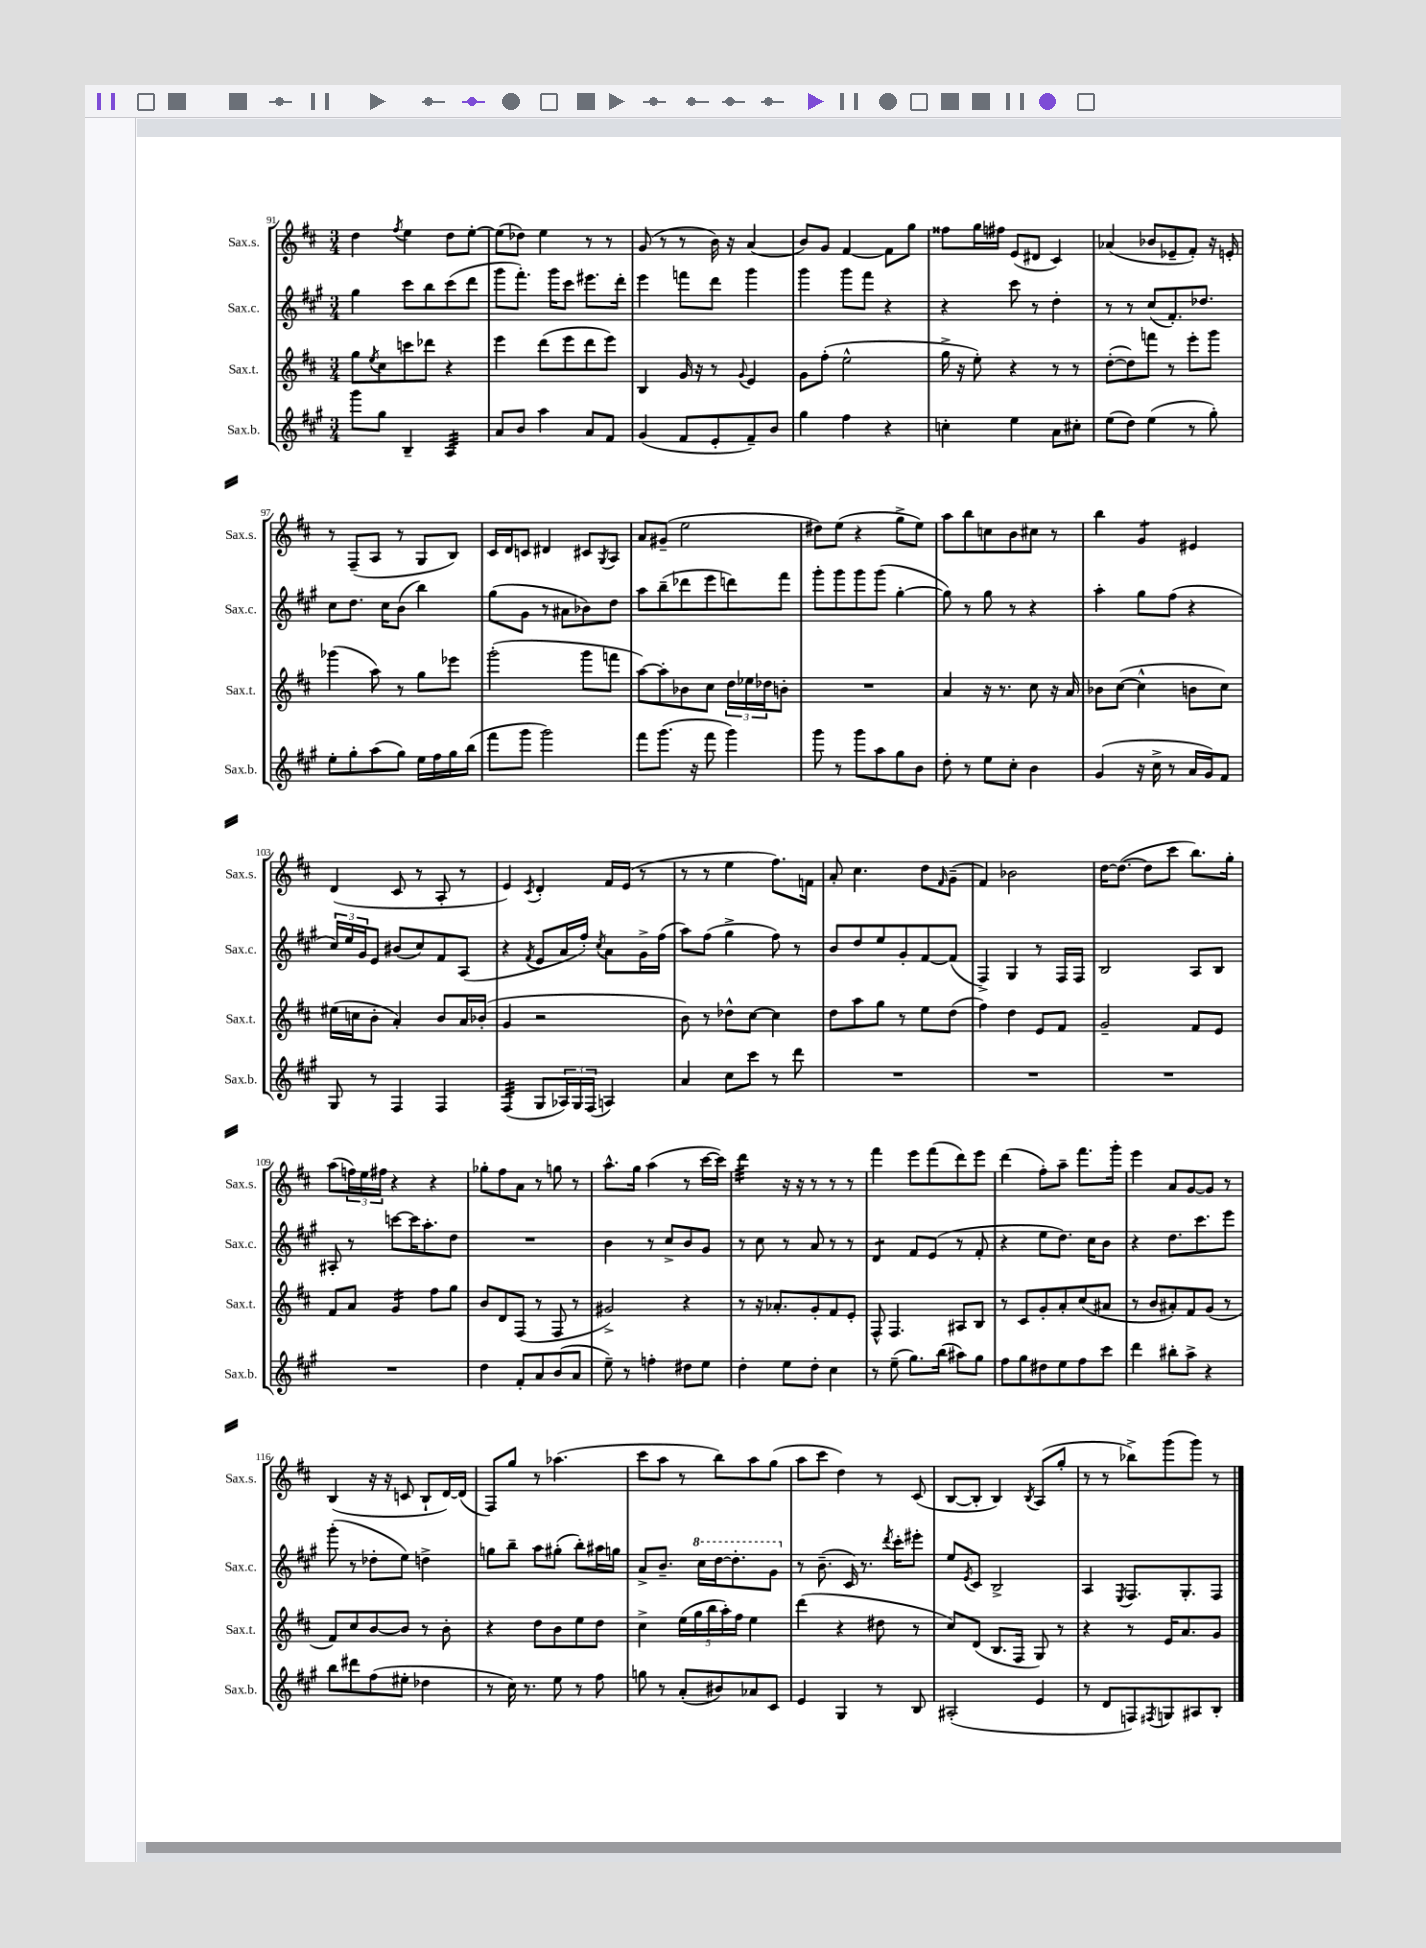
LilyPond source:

<<
\new StaffGroup <<
\new Staff = "s0" \with { instrumentName = "Sax.s." shortInstrumentName = "Sax.s." } {
    \clef treble \key d \major \numericTimeSignature \time 3/4
    d''4 \acciaccatura { fis''8 } e''4 d''8 e''8~-. |
    e''8( des''8) e''4 r8 r8 |
    g'8( r8 r8 b'16) r16 a'4( |
    b'8) g'8 fis'4~ fis'8 g''8 |
    fisis''8 g''16 fis''16 e'8( dis'8 cis'4) |
    aes'4( bes'8 ees'8-- fis'8-.) r16 e'16-. |
    r8 fis8--( a8 r8 g8 b8) |
    cis'16 d'16 c'8 dis'4 cis'8 \acciaccatura { g8 } a8 |
    a'8 gis'8--( e''2 |
    dis''8) e''8( r4 g''8-> e''8) |
    a''8 b''8 c''8 b'8 cis''8 r8 |
    b''4 g'4:8 eis'4 |
    d'4( cis'8 r8 a8-. r8 |
    e'4) \acciaccatura { cis'8 } d'4-. fis'16 e'16( r8 |
    r8 r8 e''4 fis''8.) f'16 |
    a'8-. cis''4. d''8 \grace { fis'16 } g'8--( |
    fis'4) bes'2 |
    d''16~ d''8.~( d''8 cis'''8 b''8.) g''16-. |
    a''8( \tuplet 3/2 { f''16) e''16 fis''16 } r4 r4 |
    ges''8-. fis''8 a'8 r8 g''8 r8 |
    a''8.-^ g''16 a''4( r8 cis'''16~ cis'''16) |
    d'''4:32 r16 r16 r8 r8 r8 |
    fis'''4 e'''8 fis'''8( d'''8) e'''8 |
    d'''4( fis''8-.) a''8-- fis'''8. g'''16-. |
    e'''4 a'8 g'8~ g'8 r8 |
    b4( r16 r16 c'8 b8-! d'16~) d'16( |
    fis8) g''8 r8 aes''4.( |
    cis'''8 a''8 r8 b''8) a''8 g''8( |
    a''8 cis'''8 d''4) r8 cis'8( |
    b8~ b8-. b4) \acciaccatura { b8 } a8( g''8-. |
    r8 r8 bes''8->) g'''8( g'''8) r8 \bar "|." |
}
\new Staff = "s1" \with { instrumentName = "Sax.c." shortInstrumentName = "Sax.c." } {
    \clef treble \key a \major \numericTimeSignature \time 3/4
    gis''4 cis'''8 b''8 cis'''8( d'''8 |
    gis'''8 fis'''8.-.) gis'''16 cis'''8 eis'''8. d'''16-. |
    e'''4 f'''8 d'''8 gis'''4 |
    gis'''4 gis'''8 fis'''8 r4 |
    r4 cis'''8 r8 d''4-. |
    r8 r8 cis''8( fis'8.-.) des''8. |
    cis''8 d''8. cis''16 b'8( b''4) |
    gis''8( gis'8 r8 ais'8 bes'8) d''8 |
    a''8 b''8--( des'''8 e'''8 d'''8) fis'''8 |
    gis'''8-. gis'''8 gis'''8 gis'''8( gis''4~-. |
    gis''8) r8 gis''8 r8 r4 |
    a''4-. gis''8 fis''8( r4 |
    \tuplet 3/2 { cis''16) e''16 gis'16 } e'8 bis'8( cis''8) fis'8 a8( |
    r4 \acciaccatura { fis'8 } e'8 a'16 fis''16-.) \acciaccatura { cis''8 } a'8 gis'16-> fis''16( |
    a''8) fis''8( gis''4-> fis''8) r8 |
    b'8 d''8 e''8 gis'8-. fis'8~ fis'8( |
    fis4->) gis4 r8 fis16 fis16 |
    b2 a8 b8 |
    ais8-. r8 c'''8~ c'''16 a''8.-. d''8 |
    R2. |
    b'4 r8 cis''8-> b'8 gis'8 |
    r8 cis''8 r8 a'8 r8 r8 |
    d'4:8 fis'8 e'8( r8 fis'8-. |
    r4 e''8 d''8.) cis''16 b'8 |
    r4 d''8. cis'''8. e'''8 |
    gis'''8-.( r8 des''8-. e''8) d''4-> |
    g''8 b''8-- a''8 gis''8-.( b''8-.) ais''16 g''16 |
    a'8-> b'8.-- \ottava #1 cis'''16 d'''16~ d'''8.-. gis''8 \ottava #0 |
    r8 b'8.--( cis'16) r8. \acciaccatura { d'''8 } cis'''16-. eis'''8-. |
    e''8 \acciaccatura { e'8 } cis'8 b2-> |
    a4 \acciaccatura { e8 } fis8. gis8.-. fis8 \bar "|." |
}
\new Staff = "s2" \with { instrumentName = "Sax.t." shortInstrumentName = "Sax.t." } {
    \clef treble \key d \major \numericTimeSignature \time 3/4
    g''8 \acciaccatura { e''8 } cis''8 c'''8 des'''8 r4 |
    e'''4 d'''8( e'''8 d'''8 e'''8) |
    b4 g'16 r16 r8 \appoggiatura { g'8 } e'4 |
    g'8 fis''8-.( e''2-^ |
    g''16-> r16 e''8-.) r4 r8 r8 |
    d''8~-.( d''8) f'''8 r8 e'''8-. g'''8 |
    ges'''4( a''8) r8 g''8 ees'''8 |
    g'''2-.( g'''8 f'''8 |
    a''8~) a''8-. bes'8 cis''8 \tuplet 3/2 { d''16 ees''16 des''16 } b'8-. |
    R2. |
    a'4 r16 r8. cis''8 r16 a'16 |
    bes'8 cis''8~( cis''4-^ b'8 cis''8) |
    eis''16( c''16 b'8-. a'4-.) b'8 a'16 bes'16-.( |
    g'4 r2 |
    b'8) r8 des''8-^ cis''8~ cis''4 |
    d''8 a''8 g''8 r8 e''8 d''8( |
    fis''4) d''4 e'8 fis'8 |
    g'2-- fis'8 e'8 |
    fis'8 a'8 g'4:16 fis''8 g''8 |
    b'8 d'8 fis8( r8 fis8 r8 |
    gis'2->) r4 |
    r8 r16 aes'8.-. g'8-. fis'8 e'8-. |
    fis8-^ fis4. ais8 b8 |
    r8 cis'8 g'8-. a'8-. cis''8( ais'8 |
    r8 b'8 ais'8-.) fis'8 g'8( r8 |
    fis'8) cis''8 b'8~ b'8 r8 b'8-. |
    r4 d''8 b'8 e''8 d''8 |
    cis''4-> \tuplet 5/4 { e''16( g''16 b''16 a''16-.) fis''16 } e''4 |
    d'''4( r4 dis''8 r8 |
    cis''8) d'8( b8. fis16 g8) r8 |
    r4 r8 e'16 a'8. g'8 \bar "|." |
}
\new Staff = "s3" \with { instrumentName = "Sax.b." shortInstrumentName = "Sax.b." } {
    \clef treble \key a \major \numericTimeSignature \time 3/4
    gis'''8 gis''8 b4-- a4:32 |
    a'8 b'8 a''4 a'8 fis'8 |
    gis'4( fis'8 e'8-. fis'8--) b'8 |
    gis''4 fis''4 r4 |
    c''4-. e''4 a'8 cis''8-. |
    e''8( d''8) e''4( r8 gis''8-.) |
    e''8-. gis''8-. a''8( gis''8) e''16 fis''16 gis''16 b''16( |
    fis'''8 gis'''8 gis'''2) |
    fis'''8 gis'''8.( r16 fis'''8 gis'''4) |
    gis'''8 r8 gis'''8 a''8 gis''8 b'8 |
    d''8-. r8 e''8 cis''8-. b'4 |
    gis'4( r16 cis''16-> r8 a'16 gis'16) fis'8 |
    gis8 r8 fis4 fis4 |
    fis4:32( gis8 \tuplet 3/2 { aes16) gis16 fis16( } a4) |
    a'4 cis''8 cis'''8 r8 d'''8 |
    R2. |
    R2. |
    R2. |
    R2. |
    d''4 fis'8-. a'8 b'8( a'8 |
    e''8--) r8 f''4-. dis''8 e''8 |
    d''4-. e''8 d''8-. cis''4 |
    r8 e''8--( gis''8.) b''16( ais''8) gis''8 |
    fis''8 gis''8 dis''8 e''8 fis''8 cis'''8 |
    d'''4 bis''8-. a''8-> r4 |
    b''8 dis'''8 fis''8( eis''8-. des''4 |
    r8 cis''16) r8. e''8 r8 fis''8 |
    g''8 r8 a'8-.( bis'8) aes'8 cis'8 |
    e'4 gis4 r8 b8 |
    ais2-.( e'4 |
    r8 d'8 f8) \acciaccatura { fis8 } g8 ais8 b8-. \bar "|." |
}
>>
>>
\layout { \context { \Score currentBarNumber = #91 } }
